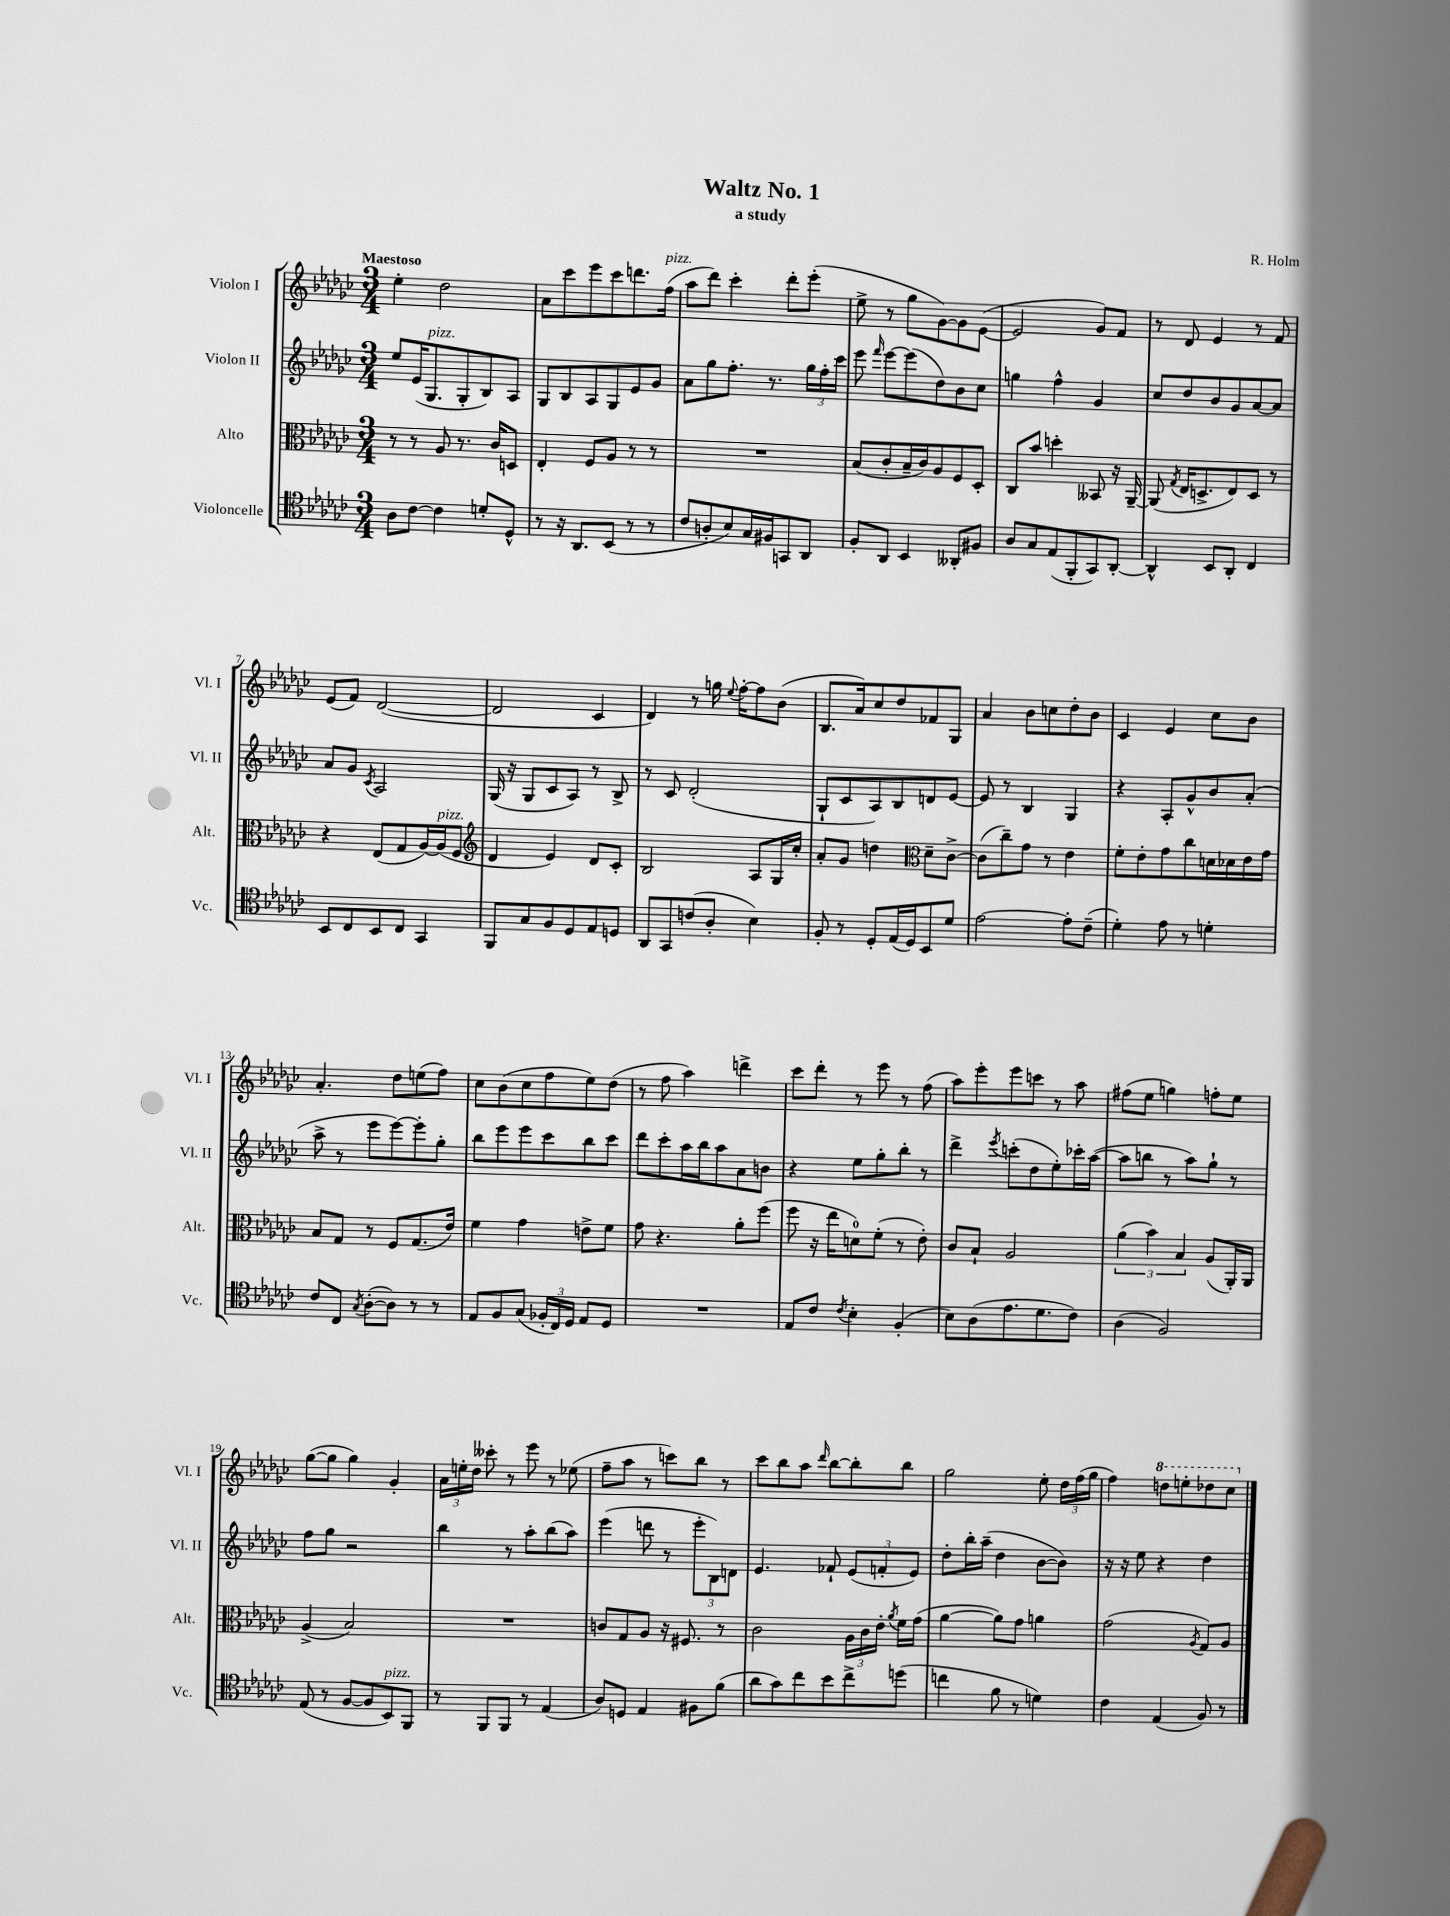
\header { title = "Waltz No. 1" composer = "R. Holm" subtitle = "a study" }
<<
\new StaffGroup <<
\new Staff = "s0" \with { instrumentName = "Violon I" shortInstrumentName = "Vl. I" } {
    \clef treble \key ges \major \numericTimeSignature \time 3/4 \tempo "Maestoso"
    \autoBeamOff ees''4-. des''2 |
    aes'8[ ces'''8 ees'''8 ces'''8 d'''8. f''16]^\markup { \italic "pizz." }( |
    aes''8[ des'''8]) ces'''4-. des'''8[-. ees'''8]-.( |
    ees''8-> r8 ges''8[ ges'8~) ges'8 ees'8]~( |
    ees'2 ges'8[) f'8] |
    r8 des'8 ees'4 r8 f'8 |
    ees'8[( f'8]) des'2~( |
    des'2 ces'4 |
    des'4) r8 g''16 \appoggiatura { ees''8 } f''16[~-. f''8 bes'8]( |
    bes8.[ aes'16) ces''8 des''8 fes'8 ges8] |
    aes'4 bes'8[ c''8 des''8-. bes'8] |
    ces'4 ees'4 ces''8[ bes'8] |
    aes'4.-. des''8[ e''8( f''8]) |
    ces''8[ bes'8( ces''8 f''8 ees''8) des''8]( |
    r8 f''8 aes''4) d'''4-> |
    ces'''8[ des'''8]-. r8 ees'''8 r8 f''8( |
    aes''8[) ees'''8-. ees'''8 c'''8] r8 aes''8 |
    fis''8[( ees''8] g''4) f''8[-. ees''8] |
    ges''8[~( ges''8] ges''4) ges'4-. |
    \tuplet 3/2 { aes'16[ e''16-. des''16] } ceses'''8-. r8 ees'''8 r8 ees''8( |
    f''8[-- aes''8] r8 c'''8[) bes''8] r8 |
    ces'''8[ bes''8 aes''8] \grace { des'''16 } bes''8[~ bes''8-. bes''8] |
    ges''2 ees''8-. \tuplet 3/2 { des''16[ f''16( ges''16] } |
    f''4) \ottava #1 d'''8[ e'''8-. des'''8 ces'''8] \ottava #0 \bar "|." |
}
\new Staff = "s1" \with { instrumentName = "Violon II" shortInstrumentName = "Vl. II" } {
    \clef treble \key ges \major \numericTimeSignature \time 3/4
    \autoBeamOff ees''8[ ees'16( ges8.^\markup { \italic "pizz." } ges8-. bes8) aes8] |
    ges8[ bes8 aes8 ges8 ees'8 ges'8] |
    aes'8[ ges''8 f''8.]-. r8. \tuplet 3/2 { ges''16[ f''16-. ces'''16] } |
    ees'''8 \grace { f'''16 } ees'''8[~ ees'''8( des''8) bes'8 ces''8] |
    g''4 f''4-^ ges'4 |
    ces''8[ des''8 bes'8 ges'8 aes'8~ aes'8] |
    aes'8[ ges'8] \acciaccatura { ces'8 } aes2 |
    ges16( r16 ges8[ ces'8 aes8]) r8 bes8-> |
    r8 ces'8 des'2-.( |
    ges8[-! ces'8 aes8) bes8 d'8 ees'8]~ |
    ees'8 r8 bes4 ges4 |
    r4 aes8[-. ges'8-^ bes'8 aes'8]-.( |
    aes''8-> r8 ees'''8[ ees'''8~) ees'''8-. ges''8]-. |
    bes''8[ ees'''8 ees'''8 ces'''8 bes''8 ces'''8] |
    des'''8[ ces'''8-. aes''16 bes''16 aes''8 aes'8 b'8] |
    r4 ees''8[ ges''8-. bes''8]-. r8 |
    des'''4-> \acciaccatura { ees'''8 } c'''8[-.( des''8 ees''8-.) ces'''16-. aes''16]~( |
    aes''8[ b''8] r8 aes''8[) ges''8]-! r8 |
    f''8[ ges''8] r2 |
    bes''4 r8 aes''8[-. bes''8( aes''8]) |
    ees'''4( d'''8 r8 \tuplet 3/2 { ees'''8[-. bes8) d'8] } |
    ees'4. fes'8-! \tuplet 3/2 { ees'8[( f'8-. ees'8]) } |
    des''8[-. bes''16-. aes''16]--( des''4 bes'8[~ bes'8]) |
    r16 r16 ees''8 r4 des''4 \bar "|." |
}
\new Staff = "s2" \with { instrumentName = "Alto" shortInstrumentName = "Alt." } {
    \clef alto \key ges \major \numericTimeSignature \time 3/4
    \autoBeamOff r8 r8 aes8 r8. ces'16[ d8] |
    ees4-. f8[ aes8] r8 r8 |
    R2. |
    bes8[( ces'8-. bes16-- ces'16) aes8 f8 des8]-. |
    ces8[ bes'8] d''4-. beses,8 r16 aes,16~-- |
    aes,8( \acciaccatura { ges8 } ees16[ d8.-> ees8) d8] r8 |
    r4 ees8[( ges8 aes16~) aes16^\markup { \italic "pizz." }( f8] |
    \clef treble des'4 ees'4) des'8[ ces'8]-. |
    bes2 aes8[ ges16 ces''16]-. |
    aes'8[-. ges'8] d''4 \clef alto des'8[-- ces'8]~-> |
    ces'8[( ces''8--) ges'8] r8 ees'4 |
    f'8[-. ees'8-. ges'8 ces''8 d'16 des'16 ees'16 ges'16] |
    bes8[ ges8] r8 f8[ ges8.( ees'16]) |
    f'4 ges'4 e'8[-> f'8] |
    ges'8 r4. aes'8[-. f''8]( |
    f''8 r16 ees''16[ d'8-0) f'8]-.( r8 ees'8-.) |
    ces'8[ bes8]-! aes2 |
    \tuplet 3/2 { aes'4( bes'4) bes4 } aes8[( aes,16-.) aes,16] |
    aes4->( bes2) |
    R2. |
    c'8[ ges8 aes8] r16 fis8. r8 |
    ces'2 \tuplet 3/2 { aes16[ ces'16 ees'16]-. } \acciaccatura { aes'8 } f'16[ ges'16]( |
    aes'4~ aes'8[) ges'8] a'4 |
    ges'2( \acciaccatura { aes8 } ges8[) aes8] \bar "|." |
}
\new Staff = "s3" \with { instrumentName = "Violoncelle" shortInstrumentName = "Vc." } {
    \clef tenor \key ges \major \numericTimeSignature \time 3/4
    \autoBeamOff aes8[ ces'8]~ ces'4 d'8[-. des8]-^ |
    r8 r16 aes,8.[ bes,8]( r8 r8 |
    ces'8[ a8-. bes8) ges16 fis16 g,8 aes,8] |
    f8[-. aes,8] bes,4 aeses,8[-. fis8] |
    aes8[ ges8 ees8( f,8-. ges,8) aes,8]~-. |
    aes,4-^ bes,8[ aes,8]-. ces4 |
    bes,8[ ces8 bes,8 ces8] ges,4 |
    f,8[ ges8 f8 des8 ees8 d8] |
    aes,8[ ges,8 c'8( aes8]-. bes4) |
    f8-. r8 des8[-. ees16( des16) bes,8 des'8] |
    ees'2~ ees'8[-. ces'8]--( |
    des'4-.) ees'8 r8 d'4-. |
    ces'8[ ces8] \acciaccatura { ges8 } aes8[~-.( aes8]) r8 r8 |
    ees8[ f8 ges8]( \tuplet 3/2 { fes16[-. ces16) des16] } ees8[ des8] |
    R2. |
    ees8[ ces'8] \acciaccatura { ces'8 } bes4-. f4-.( |
    bes8[) aes8( ees'8. des'8. ces'8]) |
    aes4( f2) |
    ees8( r8 f8[~ f8 bes,8^\markup { \italic "pizz." }) f,8] |
    r8 f,8[ f,8] r8 ees4( |
    aes8[) d8] ees4 fis8[ f'8]( |
    aes'8[ ges'8) ces''8 bes'8 ces''8-> d''8]( |
    c''4 f'8 r8 d'4) |
    ces'4 ees4( f8) r8 \bar "|." |
}
>>
>>
